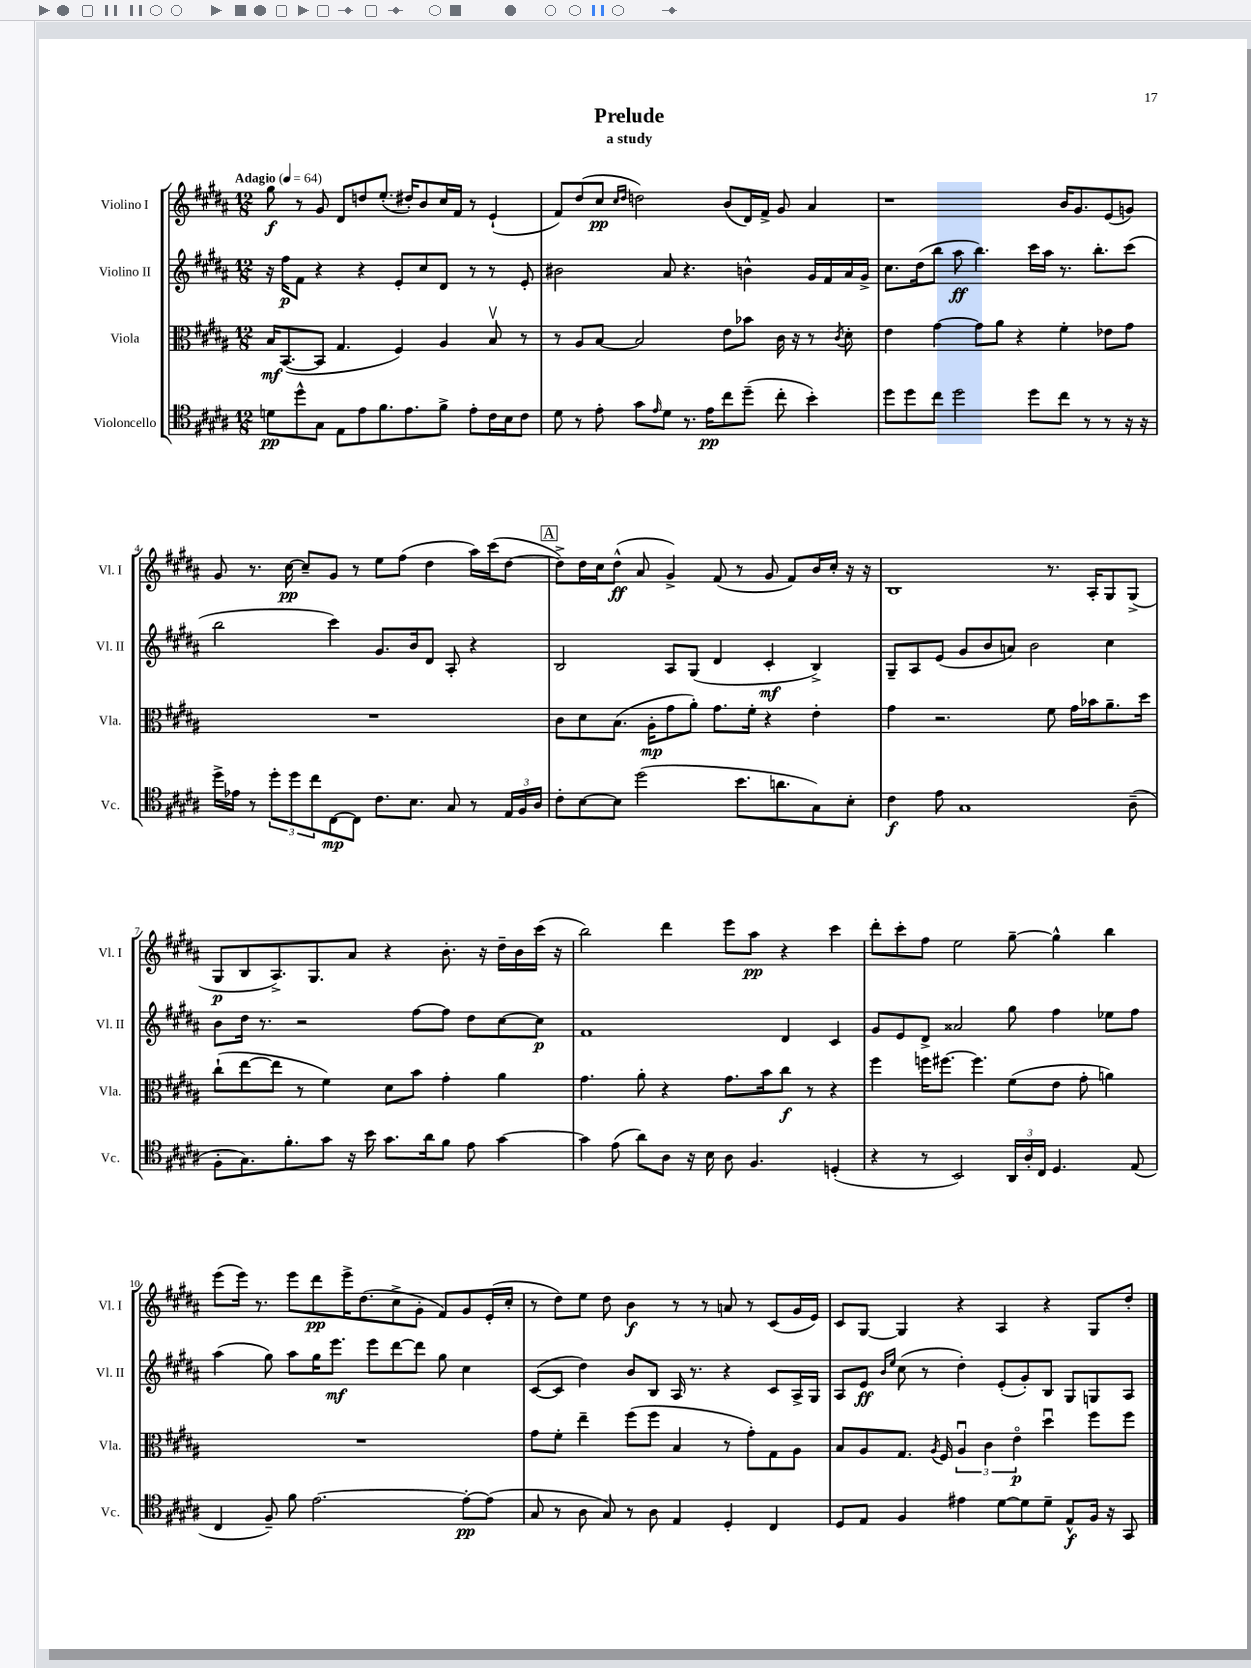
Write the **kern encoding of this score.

**kern	**kern	**kern	**kern
*staff4	*staff3	*staff2	*staff1
*clefC4	*clefC3	*clefG2	*clefG2
*k[f#c#g#d#a#]	*k[f#c#g#d#a#]	*k[f#c#g#d#a#]	*k[f#c#g#d#a#]
*M12/8	*M12/8	*M12/8	*M12/8
*MM64	*MM64	*MM64	*MM64
8d\L	16B/LK	16r	8gg#\
.	([8.BB/	16ff#\LK	.
8dd#^^\	.	8f#\J	8r
8G#\J	8BB/]J	4r	8g#/
8E\L	4.G#/	.	8d#/L
8e\	.	4r	8dd/
8.f#\	.	.	(8.ee'/J
.	4F#/)	8e'/L	.
8.e\	.	.	16dd#'/LK)
.	.	8cc#/	8b/
8f#^\J	4A#/	8d#/J	16cc#/L
.	.	.	16f#/JJ
8e'\L	.	8r	8r
16c#\L	8Bv/	8r	(4e`/
16B\J	.	.	.
8c#\J	8r	8e'/	.
=	=	=	=
8d#\	8r	2b#\	8f#/L)
8r	8A#/L	.	(8dd#/
8e'\	[8B/J	.	8cc#/J
.	.	.	16qqcc#/LL
.	.	.	16qqdd#/JJ
8g#\L	2B/]	.	2dd\)
16qqe/	.	.	.
8d#\J	.	8a#/	.
8.r	.	4.r	.
16e\LK	.	.	.
8cc#\	8e\L	.	(8b/L
(8dd#~\J	8b-\J	4b^^\	16d#/L)
.	.	.	16f#^/JJ
8cc#'\	16c#\	.	8g#/
.	16r	.	.
4b'\)	8r	16g#/LL	4a#/
.	.	16f#/	.
.	8qc#/	.	.
.	8d#'\	16a#/	.
.	.	16g#^/JJ	.
=	=	=	=
8dd#\L	4e\	8.cc#\L	1r
8dd#\	.	.	.
.	.	(16dd#\k	.
8cc#\J	[4g#\	8bb\J	.
2dd#\	.	8aa#\	.
.	8g#\]L	4.bb\)	.
.	8a#\J	.	.
.	4r	.	.
8dd#\L	.	16ccc#\LL	.
.	.	16aa#\JJ	.
8cc#\J	4f#'\	8.r	16b/LK
.	.	.	8.g#/
8r	.	.	.
.	.	8.bb'\L	.
8r	8e-\L	.	(8e/
16r	8g#\J	(8ccc#\J	8g/J)
16r	.	.	.
=	=	=	=
16dd#^\LL	1.r	2bb\	8g#/
16e-\JJ	.	.	.
8r	.	.	8.r
12dd#'\L	.	.	.
.	.	.	[16cc#\
12dd#\	.	.	.
.	.	.	8cc#~/]L
12cc#\	.	.	.
[8C#\	.	4ccc#\)	8g#/J
8C#\]J	.	.	8r
8.c#\L	.	8.g#/L	8ee\L
.	.	.	(8ff#\J
8.B\J	.	16b/k	.
.	.	8d#/J	4dd#\
8G#/	.	8A#'/	.
8r	.	4r	16aa#\LL)
.	.	.	(16ccc#\J
24E/LL	.	.	[8dd#\J
24F#/	.	.	.
24A#/JJ	.	.	.
=	=	=	=
8c#'\L	8c#\L	2B/	8dd#^\]L)
[8B\	8d#\	.	16dd#\L
.	.	.	16cc#\J
8B\]J	(8.B\J	.	(8dd#^^\J
(2dd#\	.	.	8a#/
.	16A#'\LK	.	.
.	8g#\	8A#/L	4g#^/)
.	8a#'\J)	(8G#/J	.
.	8.g#\L	4d#/	(8f#/
8.b\L	.	.	8r
.	16f#'\Jk	.	.
.	4r	4c#'/	8g#/
8.a\	.	.	.
.	.	.	8f#/L)
8G#\)	4e'\	4B^/)	16b/L
.	.	.	16cc#'/JJ
8B'\J	.	.	16r
.	.	.	16r
=	=	=	=
4c#\	4g#\	8G#~/L	1B
.	.	8A#/	.
8e\	2.r	(8e/J	.
1G#	.	8g#/L	.
.	.	8b/	.
.	.	8a/J)	.
.	.	2b\	.
.	8f#\	.	8.r
.	16g#\LL	.	.
.	16b-\J	.	16A#'/LK
.	8.a#~\	4cc#\	8G#/
(8A#~\	.	.	(8G#^/J
.	16dd#\Jk	.	.
=	=	=	=
8F#'\L	(8cc#`\L	8b\L	8G#/L
8.G#\)	[8ee\	16dd#\Jk	8B/
.	.	8.r	.
.	8ee\]J	.	8.A#^/)
8.f#'\	.	.	.
.	8r	2r	.
.	.	.	8.G#/
8g#\J	4f#\)	.	.
16r	.	.	8a#/J
16b\	.	.	.
8.g#\L	8d#\L	.	4r
.	8b\J	[8ff#\L	.
16a#\k	.	.	.
8f#\J	4g#'\	8ff#\]J	8.b'\
8e\	.	8dd#\L	.
.	.	.	16r
[4g#\	4a#\	[8cc#\	16dd#~\LL
.	.	.	16b\
.	.	8cc#\]J	(16ccc#\JJ
.	.	.	16r
=	=	=	=
4g#\]	4.g#\	1f#	2bb\)
(8e\	.	.	.
8a#\L)	8a#'\	.	.
8A#\J	4r	.	4ddd#\
16r	.	.	.
16B\	.	.	.
8A#\	8.g#\L	.	8eee\L
4.F#/	.	.	8aa#\J
.	16b\k	.	.
.	8cc#\J	4d#/	4r
.	8r	.	.
(4D'/	4r	4c#/	4ccc#\
=	=	=	=
4r	4ff#\	8g#/L	8ddd#'\L
.	.	8e/	8ccc#'\
8r	16ff\LK	8d#^/J	8ff#\J
.	[8.ff#\J	.	.
2BB/)	.	2a##/	2ee\
.	4.ff#\]	.	.
24AA#/LL	(8f#\L	8gg#\	[8gg#~\
24A#'/	.	.	.
24C#/JJ	.	.	.
4.D#/	8e\J	4ff#\	4gg#^^\]
.	8g#'\	.	.
.	4a\)	8ee-\L	4bb\
(8E/	.	8ff#\J	.
=	=	=	=
4C#/	1.r	(4aa#\	(8eee\L
.	.	.	16eee\Jk)
.	.	.	8.r
8F#~/)	.	8gg#\)	.
8f#\	.	8aa#\L	8eee\L
[2.e\	.	16gg#\K	8ddd#\
.	.	8.eee\J	.
.	.	.	16eee^\K
.	.	.	(8.dd#\
.	.	8eee\L	.
.	.	[8ddd#\	8cc#^\
.	.	8ddd#\]J	8g#'\J
.	.	8gg#\	8f#/L)
8e'\_L	.	4cc#\	8g#/
(8e\]J	.	.	(16e'/L
.	.	.	16cc#'/JJ
=	=	=	=
8G#/	8g#\L	([8c#/L	8r
8r	8f#'\J	8c#/]J	8dd#\L)
8A#\	4ee~\	4dd#\)	8ee\J
8G#/)	.	.	8dd#\
8r	(8ff#\L	8b/L	4b\
8A#\	8ff#\J	8B/J	.
4E/	4B/	16A#/	8r
.	.	8.r	.
.	.	.	8r
4D#'/	8r	4r	8a/
.	8g#'\L)	.	8r
4C#/	8G#\	8c#/L	(8c#/L
.	8A#\J	16A#^/L	16g#/L
.	.	16G#/JJ	16e/JJ)
=	=	=	=
8D#/L	8B/L	8A#/L	8c#/L
8E/J	8A#/	8e/J	[8G#/J
.	.	16qqb/LL	.
.	.	16qqee/JJ	.
4F#/	8.G#/J	(8cc#\	4G#/]
.	.	8r	.
.	8qA#/	.	.
.	16F#/	.	.
4e#\	6A#u/	4dd#'\)	4r
.	6c#\	.	.
[8d#\L	.	(8e'/L	4A#/
.	6eo\	.	.
8d#\]	.	8g#'/)	.
8d#~\J	4dd#u\	8B/J	4r
8E^^/L	.	8G#/L	.
16F#/Jk	8ff#\L	8G/	8G#/L
16r	.	.	.
8GG#/	8ff#\J	8A#/J	8dd#'/J
==	==	==	==
*-	*-	*-	*-
